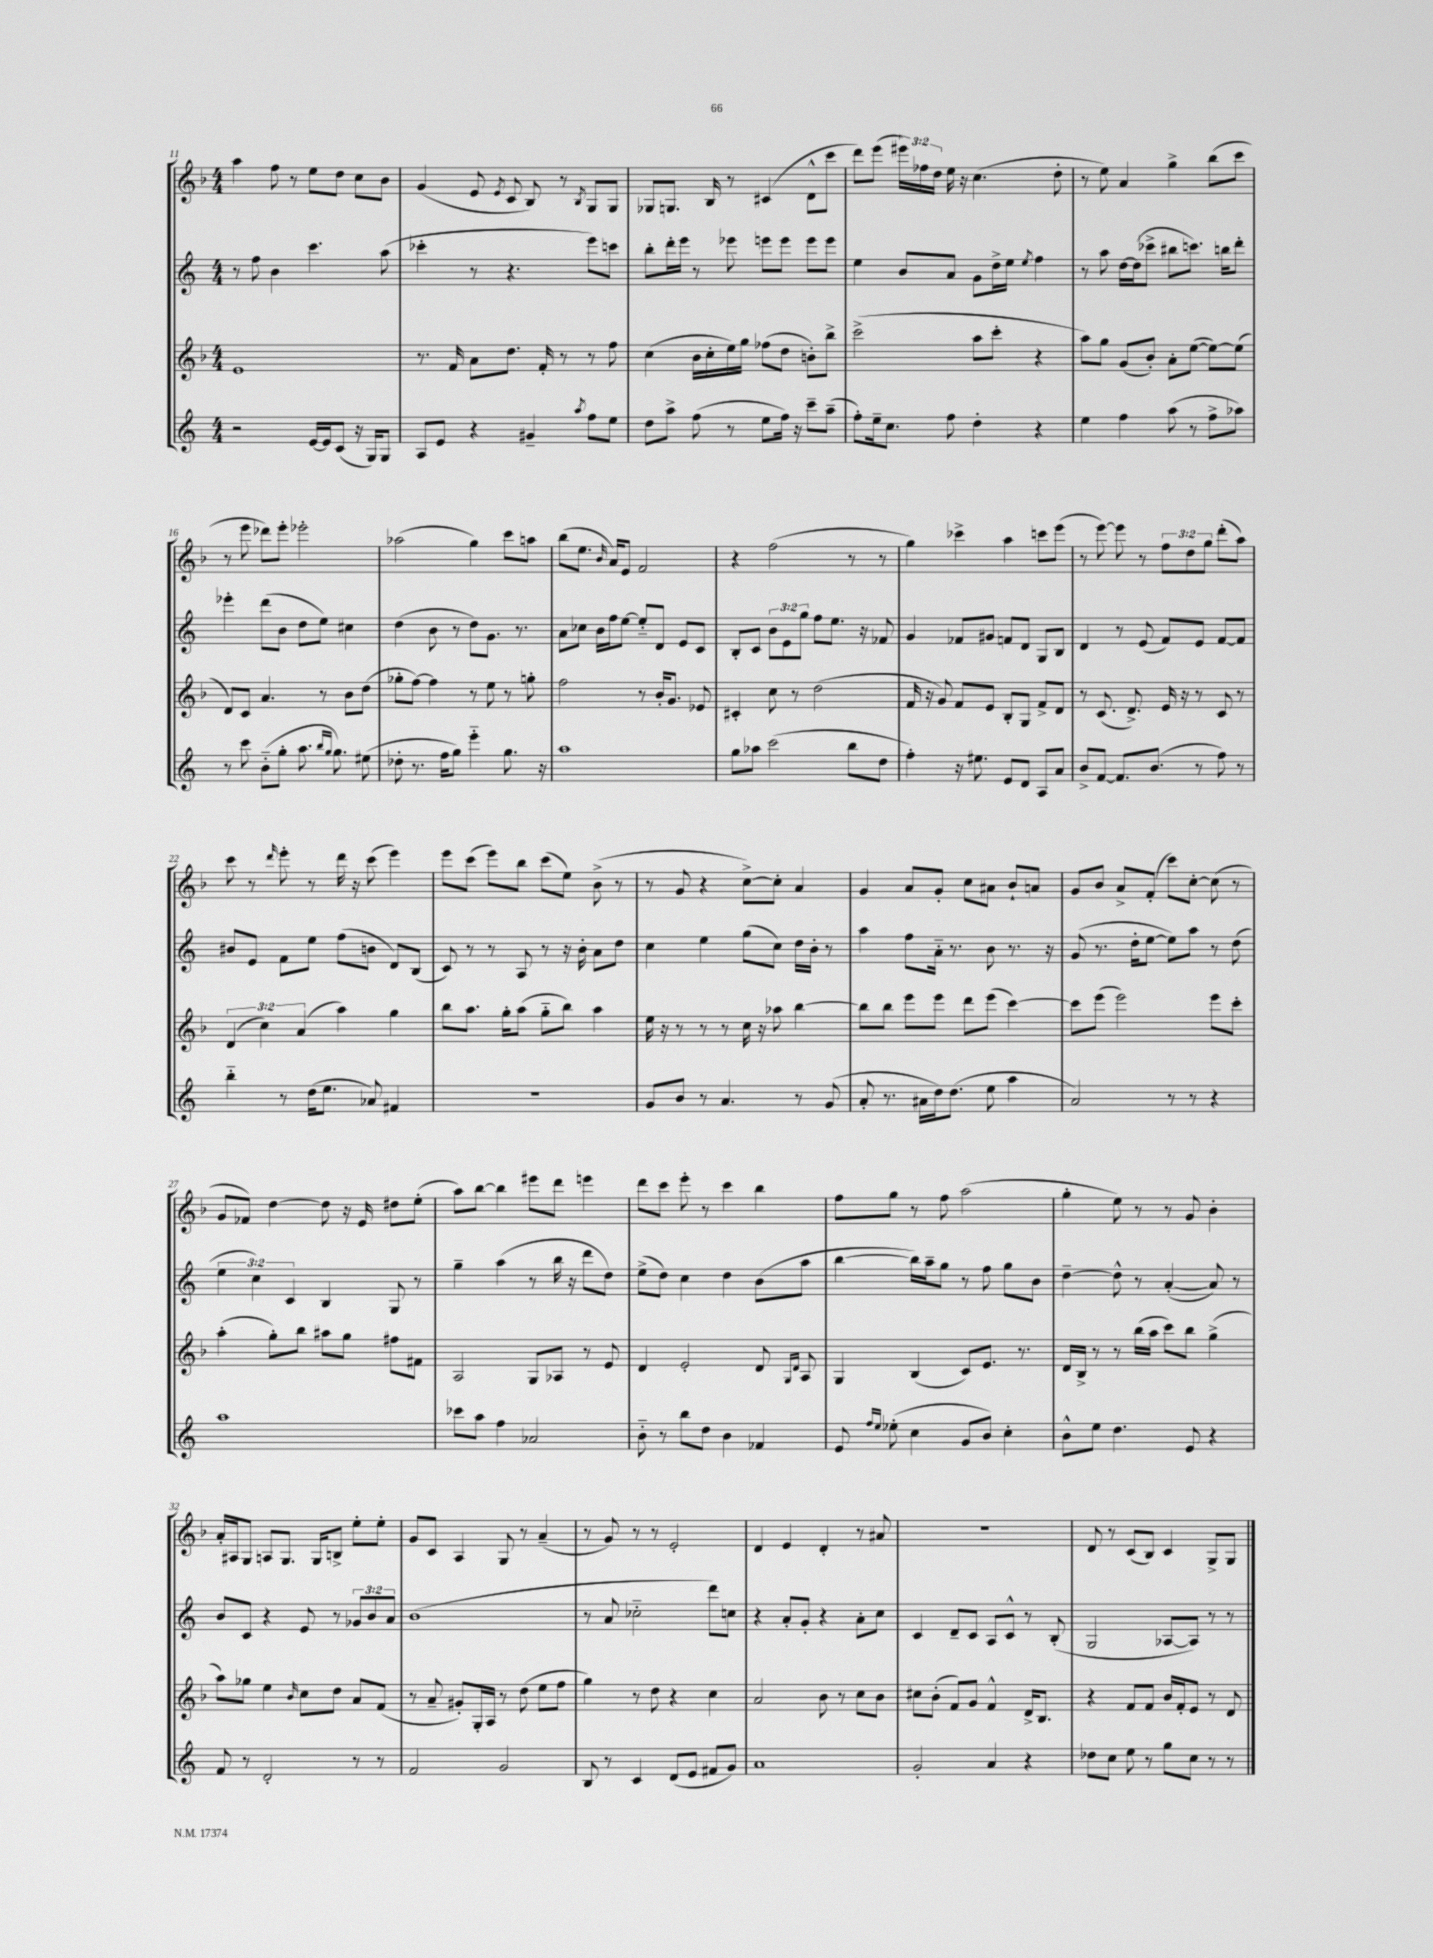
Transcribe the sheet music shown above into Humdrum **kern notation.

**kern	**kern	**kern	**kern
*staff4	*staff3	*staff2	*staff1
*clefG2	*clefG2	*clefG2	*clefG2
*k[]	*k[b-]	*k[]	*k[b-]
*M4/4	*M4/4	*M4/4	*M4/4
2r	1e	8r	4aa
.	.	8ff	.
.	.	4b	8ff
.	.	.	8r
[16e	.	4.ccc	8ee
16e]	.	.	.
(8c	.	.	8dd
16r	.	.	8cc
16G)	.	.	.
8G	.	(8aa	8b-
=	=	=	=
8A	8.r	4ccc-'	(4g
8e	.	.	.
.	16f	.	.
4r	8a	8r	8e
.	.	.	8qe
.	8.dd	4.r	8c
4g#~	.	.	8B-)
.	16f'	.	.
.	8r	.	8r
8qaa	.	.	8qB-
8ff	8r	8eee)	8G
8ee	8ff	8ccc	8G
=	=	=	=
8dd	(4cc	8bb'	8G-
8aa^	.	16ddd'	8.G
.	.	16eee	.
(8ff	16b-	8r	.
.	16cc'	.	16B-
8r	16ee)	8eee-	8r
.	16gg	.	.
8ee	(8ff-	8eee	(4c#
16ff)	8dd	8eee	.
16r	.	.	.
8ccc~	8b')	8eee	8d^^
(8aa~	8bb-^	8eee	8ccc
=	=	=	=
8ff')	(2ccc^	4ee	8ddd)
16ee~	.	.	(8eee
8.cc	.	.	.
.	.	8b	24eee#)
.	.	.	24ff-
.	.	.	24dd
8ff	.	8a	16ee
.	.	.	16r
4dd'	8aa	8g	(4.cc
.	8ccc'	16dd^	.
.	.	16ee	.
.	.	8qee	.
4r	4r	4ff	.
.	.	.	8dd'
=	=	=	=
4ee	8aa)	8r	8r
.	8gg	8aa	8ee)
4ff	(8g	[16dd	4a
.	.	(16dd]	.
.	8b-')	8ccc-^	.
(8aa	8a'	8bb#	4gg^
8r	([8ee	8.ccc)	.
8ff^	8ee_)	.	(8bb-
.	.	16bb	.
8aa-)	(8ee]	8ddd'	8ccc
=	=	=	=
8r	8d)	4eee-'	8r
8ccc	8c	.	8eee
(8b'~	4.a	(8ddd	8ddd-)
8gg'	.	8b	8eee'
8.aa	.	8dd	2eee-'
.	8r	8ee)	.
16qqbb	.	.	.
16qqgg	.	.	.
8.gg)	.	.	.
.	8b-	4cc#	.
(8ee#	(8dd	.	.
=	=	=	=
8dd-'	8gg-'	(4dd	(2aa-
8.r	[8ff)	.	.
.	4ff]	8b	.
16ff	.	.	.
8gg)	.	8r	.
4eee'~	8r	8dd)	4gg)
.	8ee	8.g	.
8.gg	8r	.	8ccc
.	.	8.r	.
.	8gg'	.	8aa
16r	.	.	.
=	=	=	=
1aa	2ff	8a	(8bb-
.	.	8cc-	8.ee
.	.	16b	.
.	.	.	16qqb-
.	.	16ff	16a)
.	.	[8ee	8e
.	8r	8ee'~]	2f
.	16b-'	8d	.
.	8.g	.	.
.	.	8e	.
.	8e-	8c	.
=	=	=	=
8gg	4c#'	8B'	4r
8aa-	.	8c	.
(2ccc	8cc	12b	(2ff
.	.	12e	.
.	8r	.	.
.	.	12gg	.
.	(2dd	8ff	.
.	.	8.ee	.
8bb	.	.	8r
.	.	16r	.
8dd	.	8f-	8r
=	=	=	=
4ff')	16f	4g	4gg)
.	16r	.	.
.	8g)	.	.
16r	8f	8f-	4ccc-^
8.ee#	.	.	.
.	8e	8g#	.
8e	8B-'	8f	4aa
8d	8G	8d	.
8A	8f^	8G	8ccc
8a	8d	8B	(8eee
=	=	=	=
8b^	8r	4d	8r
[8f	(8.c	.	[8eee)
8.f]	.	8r	8eee]
.	8.d^)	.	.
.	.	(8e	8r
(8.b	.	.	.
.	16e	8f)	12ff
.	16r	.	.
.	.	.	12dd
8r	8r	8e	.
.	.	.	12gg
8ff)	8c	[8f	(8ddd'
8r	8r	8f]	8aa)
=	=	=	=
4bb'~	(6d	8b#	8ccc
.	.	8e	8r
.	6cc)	.	.
.	.	.	16qqddd
8r	.	8f	8eee'
.	(6a	.	.
(16dd	.	8ee	8r
8.ee	.	.	.
.	4aa)	(8ff	16ddd
.	.	.	16r
8a-)	.	8b	(8ccc
4f#	4gg	8d)	4eee)
.	.	(8B	.
=	=	=	=
1r	8bb-	8c)	8eee
.	8.aa	8r	(8ccc
.	.	8r	8eee)
.	16gg'	.	.
.	(8aa	8A	8bb-
.	8gg'~	8r	(8ccc
.	8bb-)	16r	8ee)
.	.	16b'	.
.	4aa	8a	(8b-^
.	.	8dd	8r
=	=	=	=
8g	16ee	4cc	8r
.	16r	.	.
8b	8r	.	8g
8r	8r	4ee	4r
4.a	8r	.	.
.	16cc	(8gg	[8cc^)
.	16r	.	.
.	8aa-	8cc)	8cc']
8r	[4bb-	16dd	4a
.	.	16b'	.
(8g	.	8r	.
=	=	=	=
8a'	8bb-]	4aa	4g
8.r	8bb-	.	.
.	8eee	8ff	8a
16a#	.	.	.
16dd)	8eee	16a'~	8g'
(8.dd	.	8.r	.
.	8ddd	.	8cc
8ee	(8eee	8b	8a#
4aa	[4ccc)	8.r	8b-`
.	.	.	8a
.	.	16r	.
=	=	=	=
2a)	8ccc]	(8g	8g
.	(8eee	8.r	8b-
.	2eee)	.	8a^
.	.	16dd'	.
.	.	[8ee	(8f'
8r	.	8ee])	8ccc)
8r	.	8aa	[8cc'
4r	8eee	8r	(8cc]
.	8ccc'	(8dd	8r
=	=	=	=
1aa	(4aa'	6ee	8g
.	.	.	8f-)
.	.	6cc)	.
.	8gg')	.	[4dd
.	.	6c	.
.	8bb-	.	.
.	8aa#	4B	8dd]
.	8gg	.	16r
.	.	.	16e
.	8ff#	8G	8dd#
.	8f#	8r	(8ee'
=	=	=	=
8ccc-	2A	4gg~	8aa)
8aa	.	.	[8bb-
4ff	.	(4aa	4bb-]
2a-	8G	8r	8eee#
.	8A-	16bb	8ddd
.	.	16r	.
.	8r	8ddd	4eee
.	8e	8dd)	.
=	=	=	=
8b'~	4d	(8ee^	8ddd
8r	.	8dd)	8ccc
8bb	2e'	4cc	8eee'
8dd	.	.	8r
4b	.	4dd	4ccc
4f-	8d	(8b	4bb-
.	16qqG	.	.
.	16qqd	.	.
.	8A	8aa	.
=	=	=	=
8e	4G	[4bb	8ff
16qqff	.	.	.
16qqee	.	.	.
(8ee-'	.	.	8gg
4cc	(4B-	16bb])	8r
.	.	16aa~	.
.	.	8gg	8ff
8g	8c)	8r	(2aa
8b)	8.e	8ff	.
4cc'	.	8gg	.
.	8.r	.	.
.	.	8b	.
=	=	=	=
8b^^	16d	[4dd~	4gg'
.	16B-^	.	.
8ee	8r	.	.
4.dd	8r	8dd^^]	8ee)
.	(16bb-	8r	8r
.	16aa	.	.
.	8ccc)	([4a'	8r
8e	8bb-	.	8g
4r	(4gg^	8a])	4b-'
.	.	8r	.
=	=	=	=
8f	8aa)	8b	16a'
.	.	.	16A#
8r	8gg-	8c	8G
2d'	4ee	4r	8A
.	.	.	8.G
.	16qqb-	.	.
.	8cc	8e	.
.	.	.	16G
.	8dd	8r	8B^
8r	8a	12g-	8ee'
.	.	12b	.
8r	(8f	.	8ee'
.	.	12a	.
=	=	=	=
2f	8r	(1b	8g
.	8a~	.	8c
.	8g#')	.	4A
.	16G'	.	.
.	16A	.	.
2g	8r	.	8G
.	(8dd	.	8r
.	8ee	.	(4a~
.	8ff	.	.
=	=	=	=
8B	4gg)	8r	8r
8r	.	8a	8g)
4c	8r	2cc-'~	8r
.	8dd	.	8r
(8d	4r	.	2e'
8e	.	.	.
8f#	4cc	8ddd)	.
8g)	.	8cc	.
=	=	=	=
1a	2a	4r	4d
.	.	8a'	4e
.	.	8g'	.
.	8b-	4r	4d'
.	8r	.	.
.	8cc	8a'	8r
.	8b-	8cc	8a#
=	=	=	=
2g'	8cc#	4c	1r
.	(8b-'	.	.
.	8f)	8d~	.
.	8g	8c	.
4a	4f^^	8A	.
.	.	8c^^	.
4r	16d^	8r	.
.	8.B-	.	.
.	.	(8B'	.
=	=	=	=
8dd-	4r	2G	8d
8cc	.	.	8r
8ee	8f	.	(8c
8r	8f	.	8B-)
8gg	16b-	[8A-	4c
.	16f'	.	.
8cc	8e	8A-])	.
8r	8r	8r	8G^
8r	8d	8r	8G
==	==	==	==
*-	*-	*-	*-
